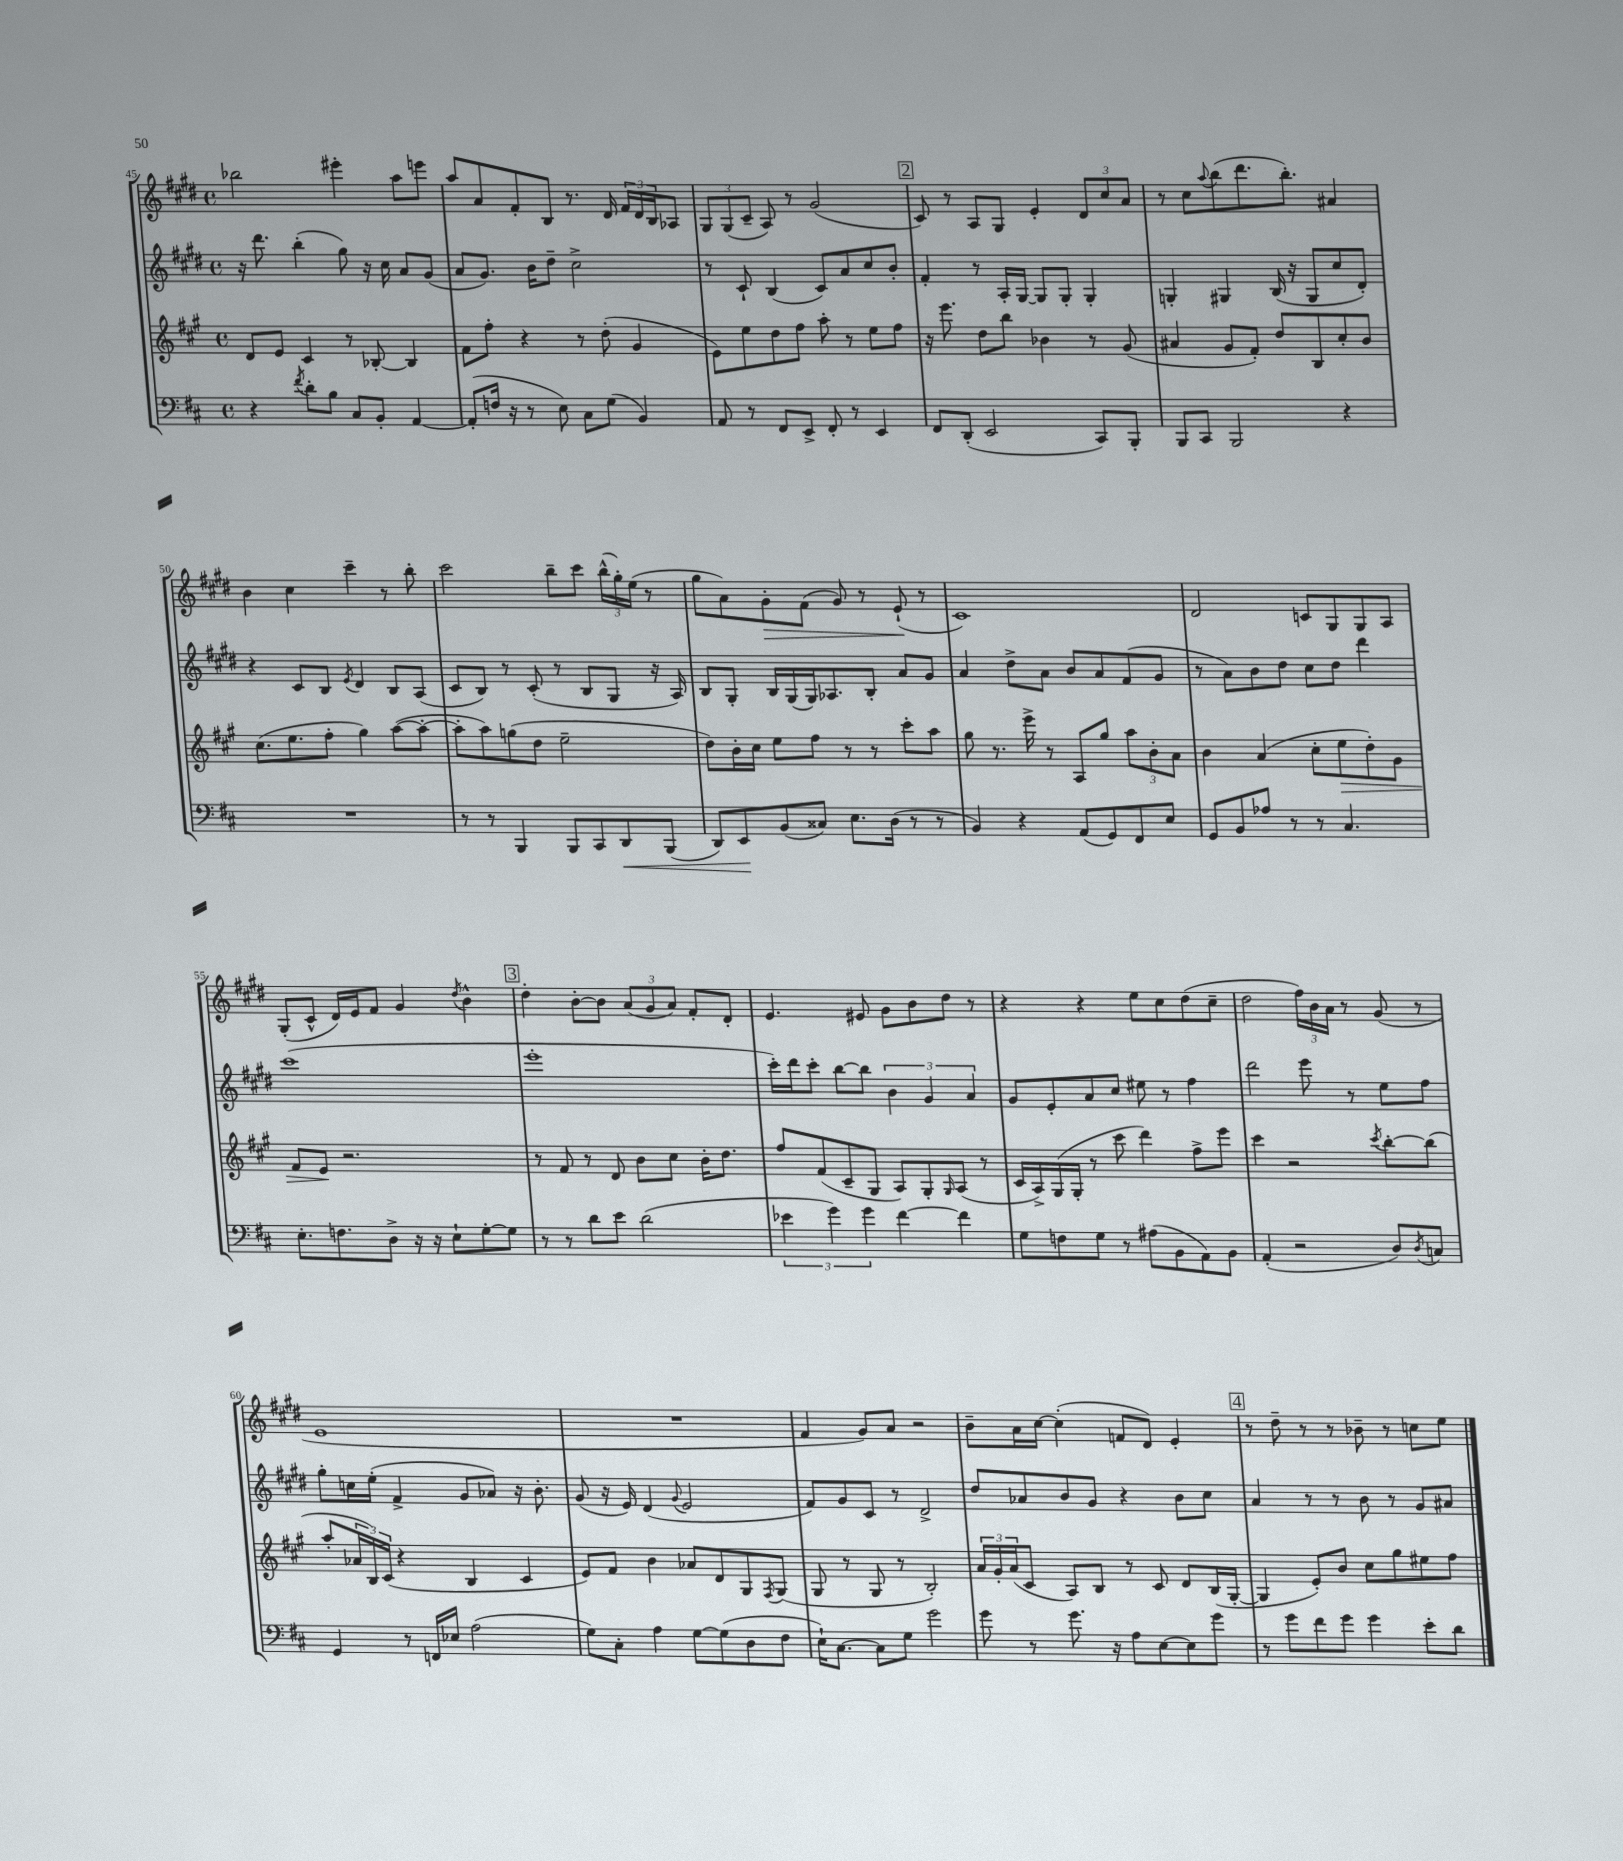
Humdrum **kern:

**kern	**kern	**kern	**kern
*staff4	*staff3	*staff2	*staff1
*clefF4	*clefG2	*clefG2	*clefG2
*k[f#c#]	*k[f#c#g#]	*k[f#c#g#d#]	*k[f#c#g#d#]
*M4/4	*M4/4	*M4/4	*M4/4
*met(c)	*met(c)	*met(c)	*met(c)
4r	8d	16r	2bb-
.	.	8.ddd#	.
.	8e	.	.
8qf#	.	.	.
8d'	4c#	(4bb'	.
8B	.	.	.
8C#	8r	8gg#)	4eee#'
8BB'	[8B-'	16r	.
.	.	16cc#	.
[4AA	4B-]	8a	8aa
.	.	(8g#	8eee
=	=	=	=
(8AA']	8f#	8a	8aa
16F	8ff#'	8.g#)	8a
16r	.	.	.
8r	4r	.	8f#'
.	.	16b	.
8E)	.	8dd#~	8B
8C#	8r	2cc#^	8.r
(8G	(8dd'	.	.
.	.	.	16d#
4BB)	4g#	.	24f#
.	.	.	24d#
.	.	.	24B
.	.	.	8A-
=	=	=	=
8AA	8e)	8r	12G#
.	.	.	(12G#
8r	8ee	8c#`	.
.	.	.	12c#~
8FF#	8dd	(4B	8A)
8EE^	8ff#	.	8r
8FF#'	8aa'	8c#)	(2g#
8r	8r	8a	.
4EE	8ee	8cc#	.
.	8ff#	8b'	.
=	=	=	=
8FF#	16r	4f#'	8c#)
.	8.eee	.	.
(8DD'	.	.	8r
2EE	8dd	8r	8A
.	8bb	16A'	8G#
.	.	[16G#	.
.	4b-	8G#]	4e'
.	.	8G#'	.
8CC#)	8r	4G#'	12d#
.	.	.	12cc#
8BBB'	(8g#	.	.
.	.	.	12a
=	=	=	=
8BBB	4a#	4G'	8r
8CC#	.	.	8cc#
.	.	.	8qqaa
2BBB	8g#	4G#	(8bb
.	8f#')	.	8.ddd#
.	8dd	(16B	.
.	.	16r	8.bb')
.	8B	8G#	.
4r	8cc#'	8cc#	4a#
.	8b	8d#')	.
=	=	=	=
1r	(8.cc#	4r	4b
.	8.ee	.	.
.	.	8c#	4cc#
.	8ff#'	8B	.
.	.	8qe	.
.	4gg#)	4d#	4ccc#~
.	([8aa	8B	8r
.	8aa'_	(8A	8bb'
=	=	=	=
8r	8aa']	8c#	2ccc#
8r	8aa)	8B)	.
4BBB	(8gg	8r	.
.	8dd	(8c#'	.
8BBB	2ee~	8r	8bb~
8CC#	.	8B	8ccc#
8DD	.	8G#	(24bb^^
.	.	.	24gg#')
.	.	.	(24ee
(8BBB	.	16r	8r
.	.	16A)	.
=	=	=	=
8DD)	8dd)	8B	8gg#
8EE	16b'	8G#'	8a)
.	16cc#	.	.
(8BB	8ee	16B	8g#'
.	.	(16G#	.
8C##)	8ff#	16G#)	(8f#
.	.	8.A-	.
8.E	8r	.	8g#)
.	8r	8B'	8r
(16D	.	.	.
8r	8ccc#'	8a	(8e`
8r	8aa	8g#	8r
=	=	=	=
4BB)	8gg#	4a	1c#)
.	8.r	.	.
4r	.	8dd#^	.
.	16eee^	.	.
.	8r	8a	.
(8AA	8A	8b	.
8GG)	8gg#	8a	.
8FF#	12aa	(8f#	.
.	12b'	.	.
8E	.	8g#	.
.	12a	.	.
=	=	=	=
8GG	4b	8r	2d#
8BB	.	8a)	.
8A-	(4a	8b	.
8r	.	8dd#	.
8r	8cc#'	8cc#	8c
4.C#	8ee	8dd#	8G#
.	8dd')	4ddd#	8G#
.	8g#	.	8A
=	=	=	=
8.E'	8f#	(1ccc#	(8G#'
.	8e	.	8c#^^
8.F	.	.	.
.	2.r	.	16d#)
.	.	.	16e
8D^	.	.	8f#
16r	.	.	4g#
16r	.	.	.
8E`	.	.	.
.	.	.	8qdd#
[8G'	.	.	4b^^
8G]	.	.	.
=	=	=	=
8r	8r	1eee'	4dd#'
8r	8f#	.	.
8d	8r	.	[8b'
8e	8d	.	8b]
(2d	8b	.	(12a
.	.	.	12g#
.	8cc#	.	.
.	.	.	12a)
.	16b'	.	8f#'
.	8.dd	.	.
.	.	.	8d#'
=	=	=	=
6e-	8ff#	16ccc#')	4.e
.	.	16ddd#	.
.	(8f#	8ccc#'	.
6g)	.	.	.
.	8c#~	[8bb	.
6g	.	.	.
.	8G#	8bb]	8e#
[4f#	8A)	6b	8g#
.	8G#'	.	8b
.	.	6g#	.
.	16qqG#	.	.
4f#]	(8A	.	8dd#
.	.	6a	.
.	8r	.	8r
=	=	=	=
8G	16c#	8g#	4r
.	16A^)	.	.
8F	(16G#	8e'	.
.	16G#'	.	.
8G	8r	8a	4r
8r	8ccc#	8cc#	.
(8A#	4ddd)	8ee#	8ee
8BB	.	8r	8cc#
8AA)	8ff#^	4ff#	(8dd#
8BB	8eee	.	8cc#~
=	=	=	=
(4AA'	4ccc#	2ddd#	2dd#
2r	2r	.	.
.	.	8eee	24ff#)
.	.	.	24b
.	.	.	24a
.	.	8r	8r
.	8qccc#	.	.
8D)	[8bb'	8ee	(8g#
8qD	.	.	.
8C	(8bb]	8ff#	8r
=	=	=	=
4GG	8aa'	8gg#'	1e
.	24a-	16cc	.
.	24B)	.	.
.	.	(16ee'	.
.	(24c#	.	.
8r	4r	4f#^	.
16FF	.	.	.
16E-	.	.	.
(2A	4B	8g#	.
.	.	8a-)	.
.	4c#	16r	.
.	.	8.b'	.
=	=	=	=
8G)	8e)	(8g#	1r
8C#'	8f#	16r	.
.	.	16e)	.
4A	4b	(4d#	.
.	.	8qqg#	.
[8G	8a-	2e	.
(8G]	8d	.	.
8D	8G#	.	.
.	8qF#	.	.
8F#	(8G#	.	.
=	=	=	=
16E`)	8G#	8f#)	4f#
[8.C#	.	.	.
.	8r	8g#	.
8C#]	8G#	8c#	8g#)
8G	8r	8r	8a
2g	2B')	2d#^	2r
=	=	=	=
8g	24a	8dd#	8b~
.	24g#'	.	.
.	(24a	.	.
8r	8c#	8a-	16a
.	.	.	[16cc#
8.g	8A)	8b	(4cc#']
.	8B	8g#	.
16r	.	.	.
8A	8r	4r	8f
[8E	8c#	.	8d#)
8E]	8d	8b	4e'
8g	(16B	8cc#	.
.	[16G#'	.	.
=	=	=	=
8r	4G#]	4a	8r
8g	.	.	8dd#~
8f#	8e')	8r	8r
8g	8b	8r	8r
4g	8cc#	8b	8b-~
.	8gg#	8r	8r
8e'	8ee#	8g#	8cc
8d	8ff#	8a#	8ee
==	==	==	==
*-	*-	*-	*-
